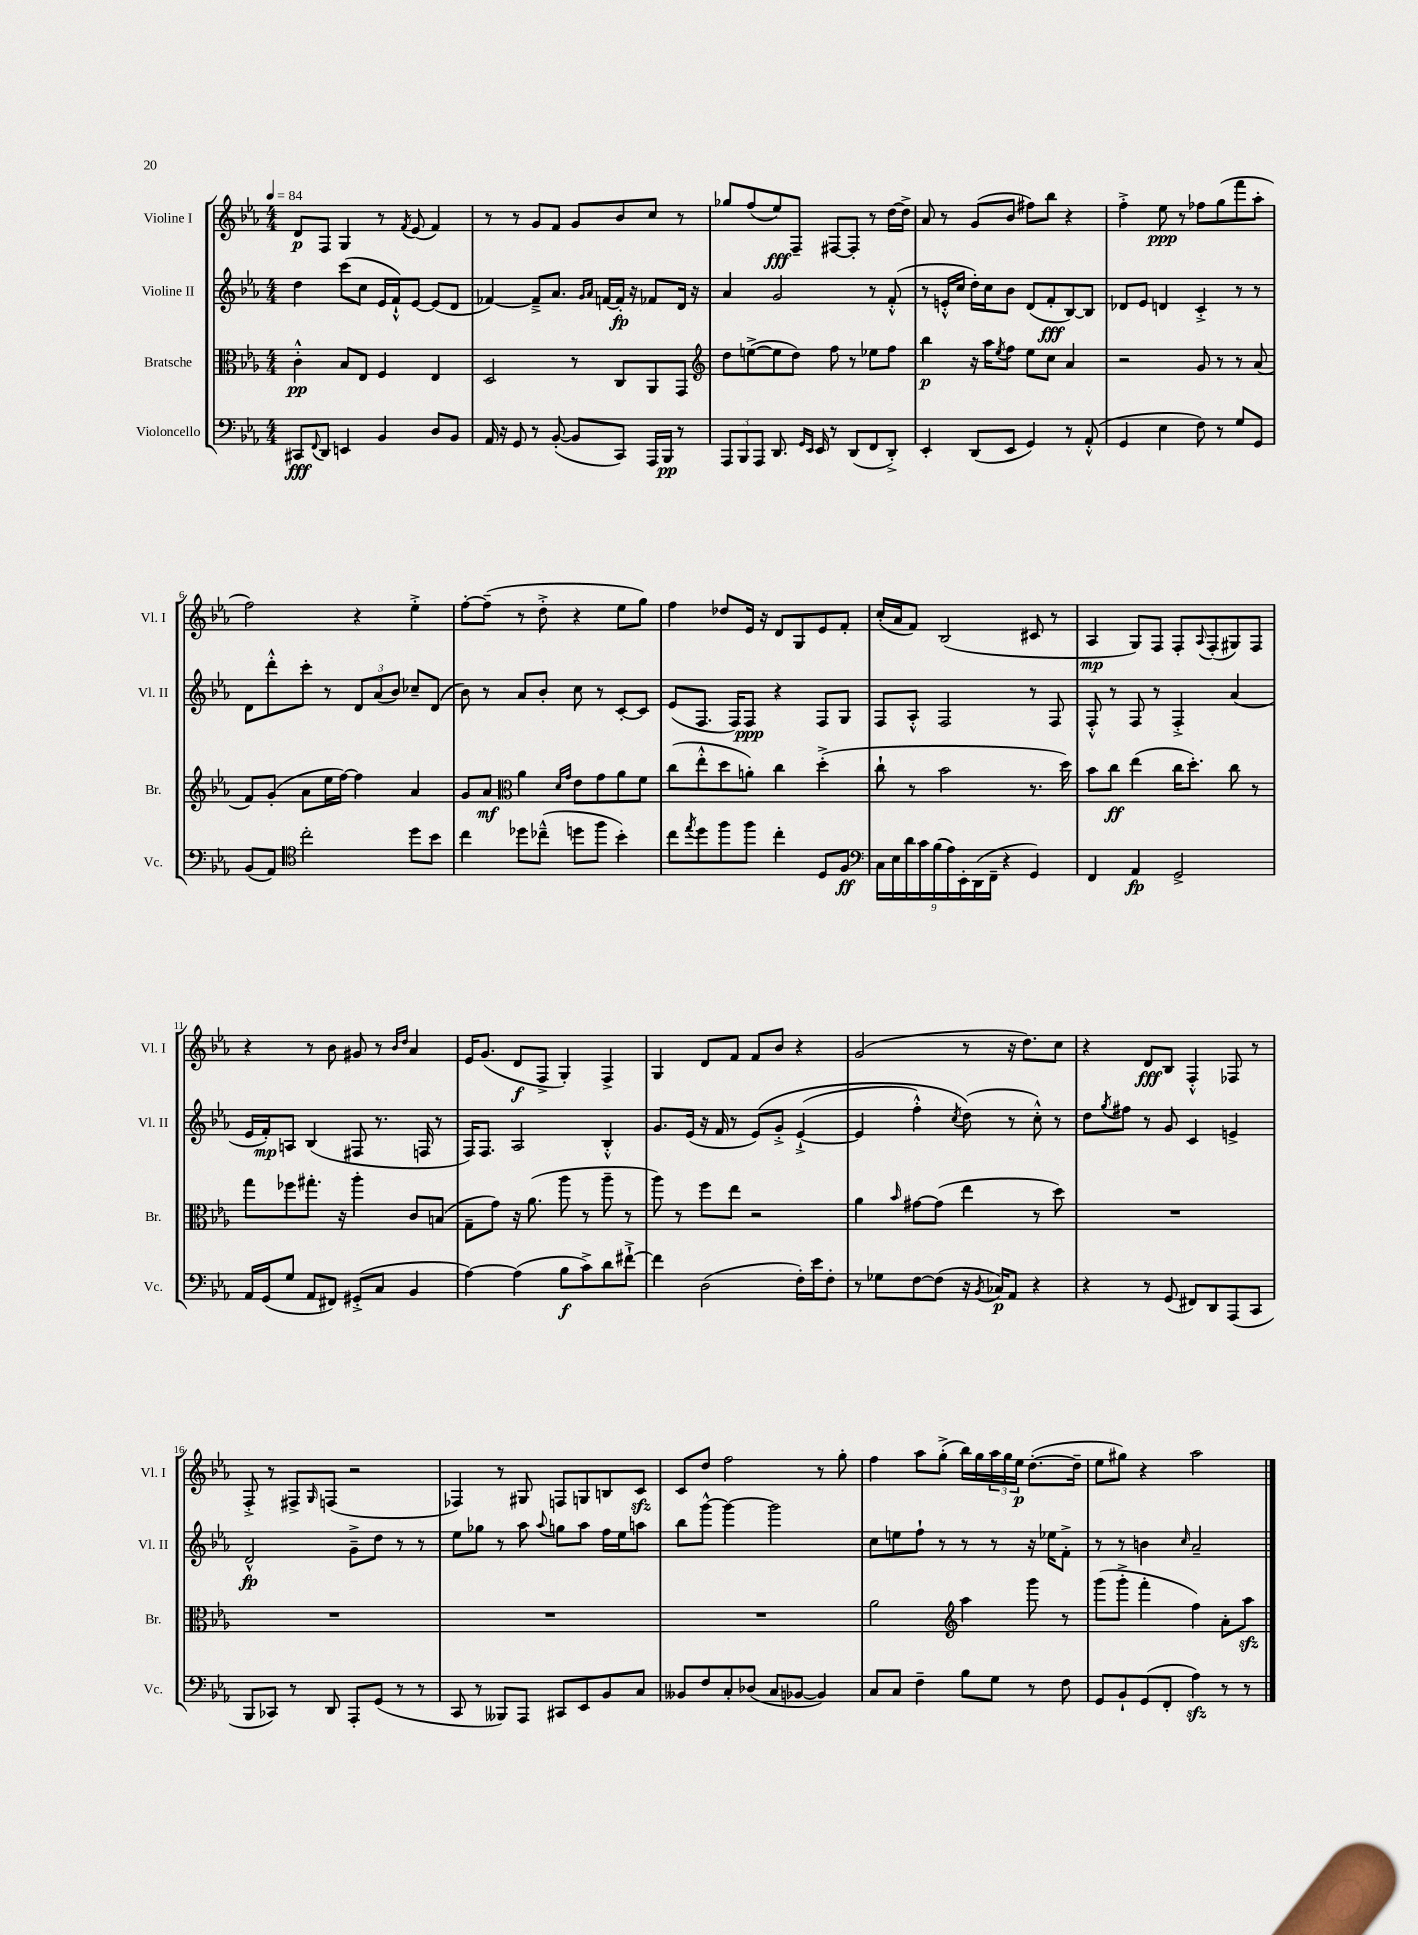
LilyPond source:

<<
\new StaffGroup <<
\new Staff = "s0" \with { instrumentName = "Violine I" shortInstrumentName = "Vl. I" } {
    \clef treble \key ees \major \numericTimeSignature \time 4/4 \tempo 4 = 84
    d'8\p f8 g4 r8 \acciaccatura { f'8 } ees'8( f'4) |
    r8 r8 g'8 f'8 g'8 bes'8 c''8 r8 |
    ges''8 f''8( ees''8\fff) f8-- fis8~ fis8-. r8 d''16~ d''16-> |
    aes'8 r8 g'8( bes'8 fis''8) bes''8 r4 |
    f''4-.-> ees''8\ppp r8 fes''8 g''8( f'''8 aes''8-. |
    f''2) r4 ees''4-.-> |
    f''8~-. f''8--( r8 d''8-.-> r4 ees''8 g''8) |
    f''4 des''8 ees'16 r16 d'8 g8 ees'8 f'8-. |
    c''16-.( aes'16 f'8) bes2( cis'8 r8 |
    aes4\mp g8) f8 f8-. \appoggiatura { aes8 } f8-.( gis8) f8 |
    r4 r8 bes'8 gis'8 r8 \grace { bes'16 d''16 } aes'4 |
    ees'16 g'8.( d'8\f f8-> g4-.) f4-> |
    g4 d'8 f'8 f'8 bes'8 r4 |
    g'2( r8 r16 d''8.) c''8 |
    r4 d'8\fff bes8 f4-.-^ fes8 r8 |
    f8-.-> r8 fis8-> \grace { g16 } f8( r2 |
    fes4) r8 gis8 f8 g8 b8 c'8\sfz |
    c'8 d''8 f''2 r8 g''8-. |
    f''4 aes''8 g''8-.->( bes''16) g''16 \tuplet 3/2 { aes''16 g''16 ees''16\p } d''8.~-.( d''16-- |
    ees''8 gis''8) r4 aes''2 \bar "|." |
}
\new Staff = "s1" \with { instrumentName = "Violine II" shortInstrumentName = "Vl. II" } {
    \clef treble \key ees \major \numericTimeSignature \time 4/4
    d''4 c'''8( c''8 ees'16 f'16-!-^) ees'8~ ees'8( d'8 |
    fes'4~) fes'8---> aes'8. \grace { g'16 aes'16 } f'16~ f'16-.\fp r16 fes'8 d'16 r16 |
    aes'4 g'2 r8 f'8-.-^( |
    r8 e'16-.-^ c''16 d''16-.) c''16 bes'8 d'8( f'8-.\fff bes8~) bes8 |
    des'8 ees'8 d'4 c'4-.-> r8 r8 |
    d'8 d'''8-.-^ c'''8-. r8 \tuplet 3/2 { d'8 aes'8( bes'8) } ces''8-- d'8( |
    bes'8) r8 aes'8 bes'8-. c''8 r8 c'8~-. c'8 |
    ees'8( f8. f16) f8\ppp r4 f8 g8 |
    f8 aes8-.-^ f2 r8 f8 |
    f8-.-^ r8 f8 r8 f4-.-> aes'4( |
    ees'16 f'16-.\mp) a8 bes4( fis8 r8. f16 r8 |
    f16) f8. aes2 bes4-.-^ |
    g'8. ees'16( r16 f'16 r8 ees'8)\( g'8-.-> ees'4~-!->( |
    ees'4 f''4-.-^) \acciaccatura { c''8 } d''8(\) r8 c''8-.-^) r8 |
    d''8 \acciaccatura { g''8 } fis''8 r8 g'8 c'4 e'4-> |
    d'2-^\fp g'8---> d''8 r8 r8 |
    ees''8 ges''8 r8 aes''8 \appoggiatura { aes''8 } g''8 aes''8 f''16 ees''16 a''8 |
    bes''8 g'''8~-^ g'''4~ g'''2 |
    c''8 e''8 f''8-! r8 r8 r8 r16 ees''16 f'8-.-> |
    r8 r8 b'4 \grace { c''16 } aes'2-- \bar "|." |
}
\new Staff = "s2" \with { instrumentName = "Bratsche" shortInstrumentName = "Br." } {
    \clef alto \key ees \major \numericTimeSignature \time 4/4
    c'4-.-^\pp bes8 ees8 f4 ees4 |
    d2 r8 c8 aes,8 g,8 |
    \clef treble d''8 e''8~->( e''8 d''8) f''8 r8 ees''8 f''8 |
    bes''4\p r16 aes''16 \acciaccatura { ees''8 } f''8 ees''8 c''8 aes'4 |
    r2 g'8 r8 r8 aes'8( |
    f'8) g'8-.( aes'8 ees''16 f''16~) f''4 aes'4 |
    g'8 aes'8\mf \clef alto aes'4 \grace { d'16 g'16 } ees'8 g'8 aes'8 f'8 |
    c''8( ees''8-.-^ d''8 a'8-.) c''4 d''4-.->( |
    c''8-! r8 bes'2 r8. d''16) |
    bes'8 c''8\ff ees''4( c''16 d''8.-.) c''8 r8 |
    g''8 fes''8 gis''8.-. r16 aes''4-. c'8 b8( |
    g8-- g'8) r16 aes'8.( aes''8 r8 aes''8-- r8 |
    aes''8) r8 f''8 ees''8 r2 |
    aes'4 \grace { bes'16 } gis'8~ gis'8( ees''4 r8 d''8) |
    R1 |
    R1 |
    R1 |
    R1 |
    aes'2 \clef treble aes''4 g'''8 r8 |
    g'''8( g'''8-.-> f'''4-. f''4) aes'8-. aes''8\sfz \bar "|." |
}
\new Staff = "s3" \with { instrumentName = "Violoncello" shortInstrumentName = "Vc." } {
    \clef bass \key ees \major \numericTimeSignature \time 4/4
    cis,8\fff \appoggiatura { f,8 } d,8 e,4 bes,4 d8 bes,8 |
    aes,16 r16 g,8 r8 bes,8~-.( bes,8 c,8) aes,,16 bes,,16\pp r8 |
    \tuplet 3/2 { aes,,8 bes,,8 aes,,8 } d,8. \grace { g,16 ees,16 } ees,16 r8 d,8( f,8 d,8-.->) |
    ees,4-. d,8( ees,8 g,4) r8 aes,8-.-^( |
    g,4 ees4 f8) r8 g8 g,8 |
    bes,8( aes,8) \clef tenor c''2-. d''8 bes'8 |
    c''4 des''8 ces''8---^( d''8 f''8 bes'4-.) |
    c''8 \acciaccatura { ees''8 } d''8 f''8 f''8 c''4-. d8 f8\ff |
    \clef bass \tuplet 9/8 { c16 ees16 d'16 c'16 bes16( aes16) ees,16-. d,16( f,16-- } r4 g,4) |
    f,4 aes,4\fp g,2-> |
    aes,16 g,16( g8 aes,8 fis,8) gis,8-.->( c8 bes,4 |
    aes4~) aes4( bes8\f c'8->) d'8 fis'8~-!-> |
    fis'4 d2( f16-.) ees'16 f8-. |
    r8 ges8 f8~ f8( r16 \acciaccatura { bes,8 } ces16\p) aes,8 r4 |
    r4 r8 g,8( fis,8) d,8 aes,,8( c,8 |
    bes,,8 ces,8) r8 d,8 aes,,8-. g,8( r8 r8 |
    c,8 r8 beses,,8) aes,,8 cis,8 ees,8 bes,8 c8 |
    beses,8 f8 c8-. des8( c8 bes,8~ bes,4) |
    c8 c8 f4-- bes8 g8 r8 f8 |
    g,8 bes,8-! g,8( f,8-. aes4\sfz) r8 r8 \bar "|." |
}
>>
>>
